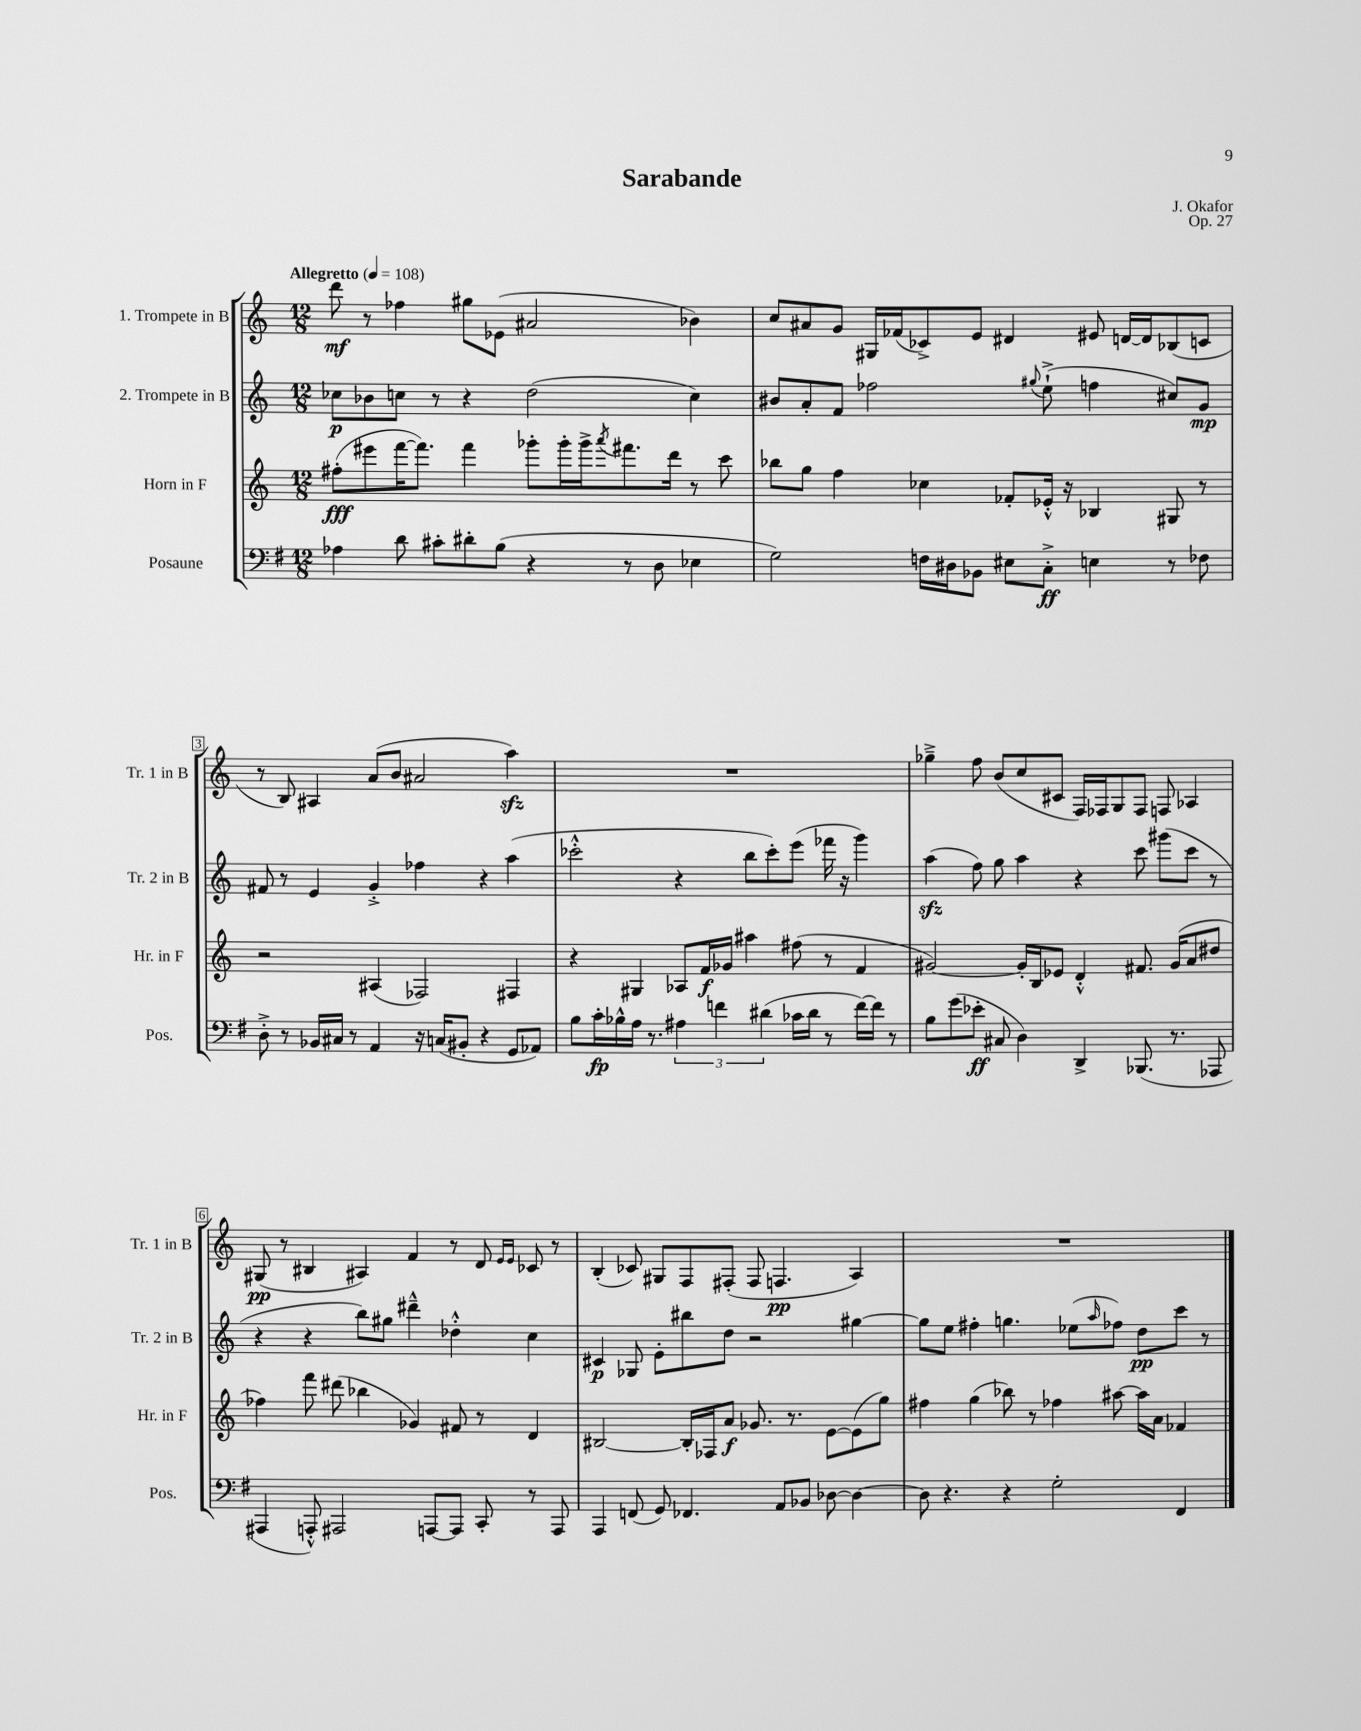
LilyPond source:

\header { title = "Sarabande" composer = "J. Okafor" opus = "Op. 27" }
<<
\new StaffGroup <<
\new Staff = "s0" \with { instrumentName = "1. Trompete in B" shortInstrumentName = "Tr. 1 in B" } {
    \clef treble \key c \major \numericTimeSignature \time 12/8 \tempo "Allegretto" 4 = 108
    d'''8\mf r8 fes''4 gis''8 ees'8( ais'2 bes'4) |
    c''8 ais'8 g'8 gis16 fes'16( ces'8->) e'8 dis'4 eis'8 d'16~ d'16 bes8( c'8 |
    r8 b8) ais4 a'8( b'8 ais'2 a''4\sfz) |
    R1. |
    ges''4---> f''8 b'8( c''8 cis'8 f16) fes16 g8 fes8 f8 aes4 |
    gis8\pp( r8 bis4 ais4) f'4 r8 d'8 \grace { e'16 e'16 } ces'8 r8 |
    b4-.( ces'8) gis8 f8 fis8-.( fis8 f4.\pp a4) |
    R1. \bar "|." |
}
\new Staff = "s1" \with { instrumentName = "2. Trompete in B" shortInstrumentName = "Tr. 2 in B" } {
    \clef treble \key c \major \numericTimeSignature \time 12/8
    ces''8\p bes'8 c''8 r8 r4 d''2( c''4) |
    bis'8 a'8-. f'8 fes''2 \appoggiatura { gis''8 } e''8-!->( f''4 cis''8) g'8\mp |
    fis'8 r8 e'4 g'4-.-> fes''4 r4 a''4( |
    ces'''2-.-^ r4 b''8 ces'''8-.) e'''8( fes'''16 r16 g'''4) |
    a''4\sfz( f''8) g''8 a''4 r4 c'''8 gis'''8( c'''8 r8 |
    r4 r4 b''8) gis''8 dis'''4---^ des''4-.-^ c''4 |
    cis'4\p ges8 e'8-. bis''8 d''8 r2 gis''4~ |
    gis''8 e''8 fis''4-. g''4. ees''8( \grace { a''16 } fes''8) d''8\pp c'''8 r8 \bar "|." |
}
\new Staff = "s2" \with { instrumentName = "Horn in F" shortInstrumentName = "Hr. in F" } {
    \clef treble \key c \major \numericTimeSignature \time 12/8
    fis''8-.\fff( eis'''8 f'''16~ f'''8.) f'''4 ges'''8-. ges'''16-. ges'''16-> \acciaccatura { a'''8 } fis'''8. d'''16 r8 c'''8 |
    bes''8 g''8 f''4 ces''4 fes'8-. ees'16-.-^ r16 bes4 gis8 r8 |
    r2 ais4( fes2) fis4 |
    r4 gis4 aes8 f'16\f ges'16 ais''4 fis''8( r8 f'4 |
    gis'2~) gis'16-. b16 ees'8 d'4-.-^ fis'8. gis'16( a'8 dis''8 |
    fes''4) f'''8 dis'''8( bes''4 ges'4) fis'8 r8 d'4 |
    bis2~ bis16-. fes16 a'8\f ges'8. r8. e'8~ e'8( g''8) |
    fis''4 g''4( bes''8) r8 fes''4 ais''8~ ais''16 a'16 fes'4 \bar "|." |
}
\new Staff = "s3" \with { instrumentName = "Posaune" shortInstrumentName = "Pos." } {
    \clef bass \key g \major \numericTimeSignature \time 12/8
    aes4 d'8 cis'8-. dis'8-. b8( r4 r8 d8 ees4 |
    g2) f16 dis16 bes,8 eis8 c8-.->\ff e4 r8 fes8 |
    d8-.-> r8 bes,16 cis16 r8 a,4 r16 c16( bis,8-. r4 g,8 aes,8) |
    b8 c'16-.\fp bes16-^ a16 r8. \tuplet 3/2 { ais4 f'4 dis'4( } ces'16 dis'16 r8 f'16~) f'16 r8 |
    b8 g'8( ees'8-.\ff cis8 d4) d,4-> bes,,8.( r8. aes,,8 |
    ais,,4 a,,8-.-^) ais,,2 a,,8~ a,,8 c,8-. r8 a,,8 |
    a,,4 f,8( g,8) fes,4. a,8 bes,8 des8~ des4~ |
    des8 r4. r4 g2-. fis,4 \bar "|." |
}
>>
>>
\layout { \context { \Score \override BarNumber.stencil = #(make-stencil-boxer 0.1 0.3 ly:text-interface::print) } }
